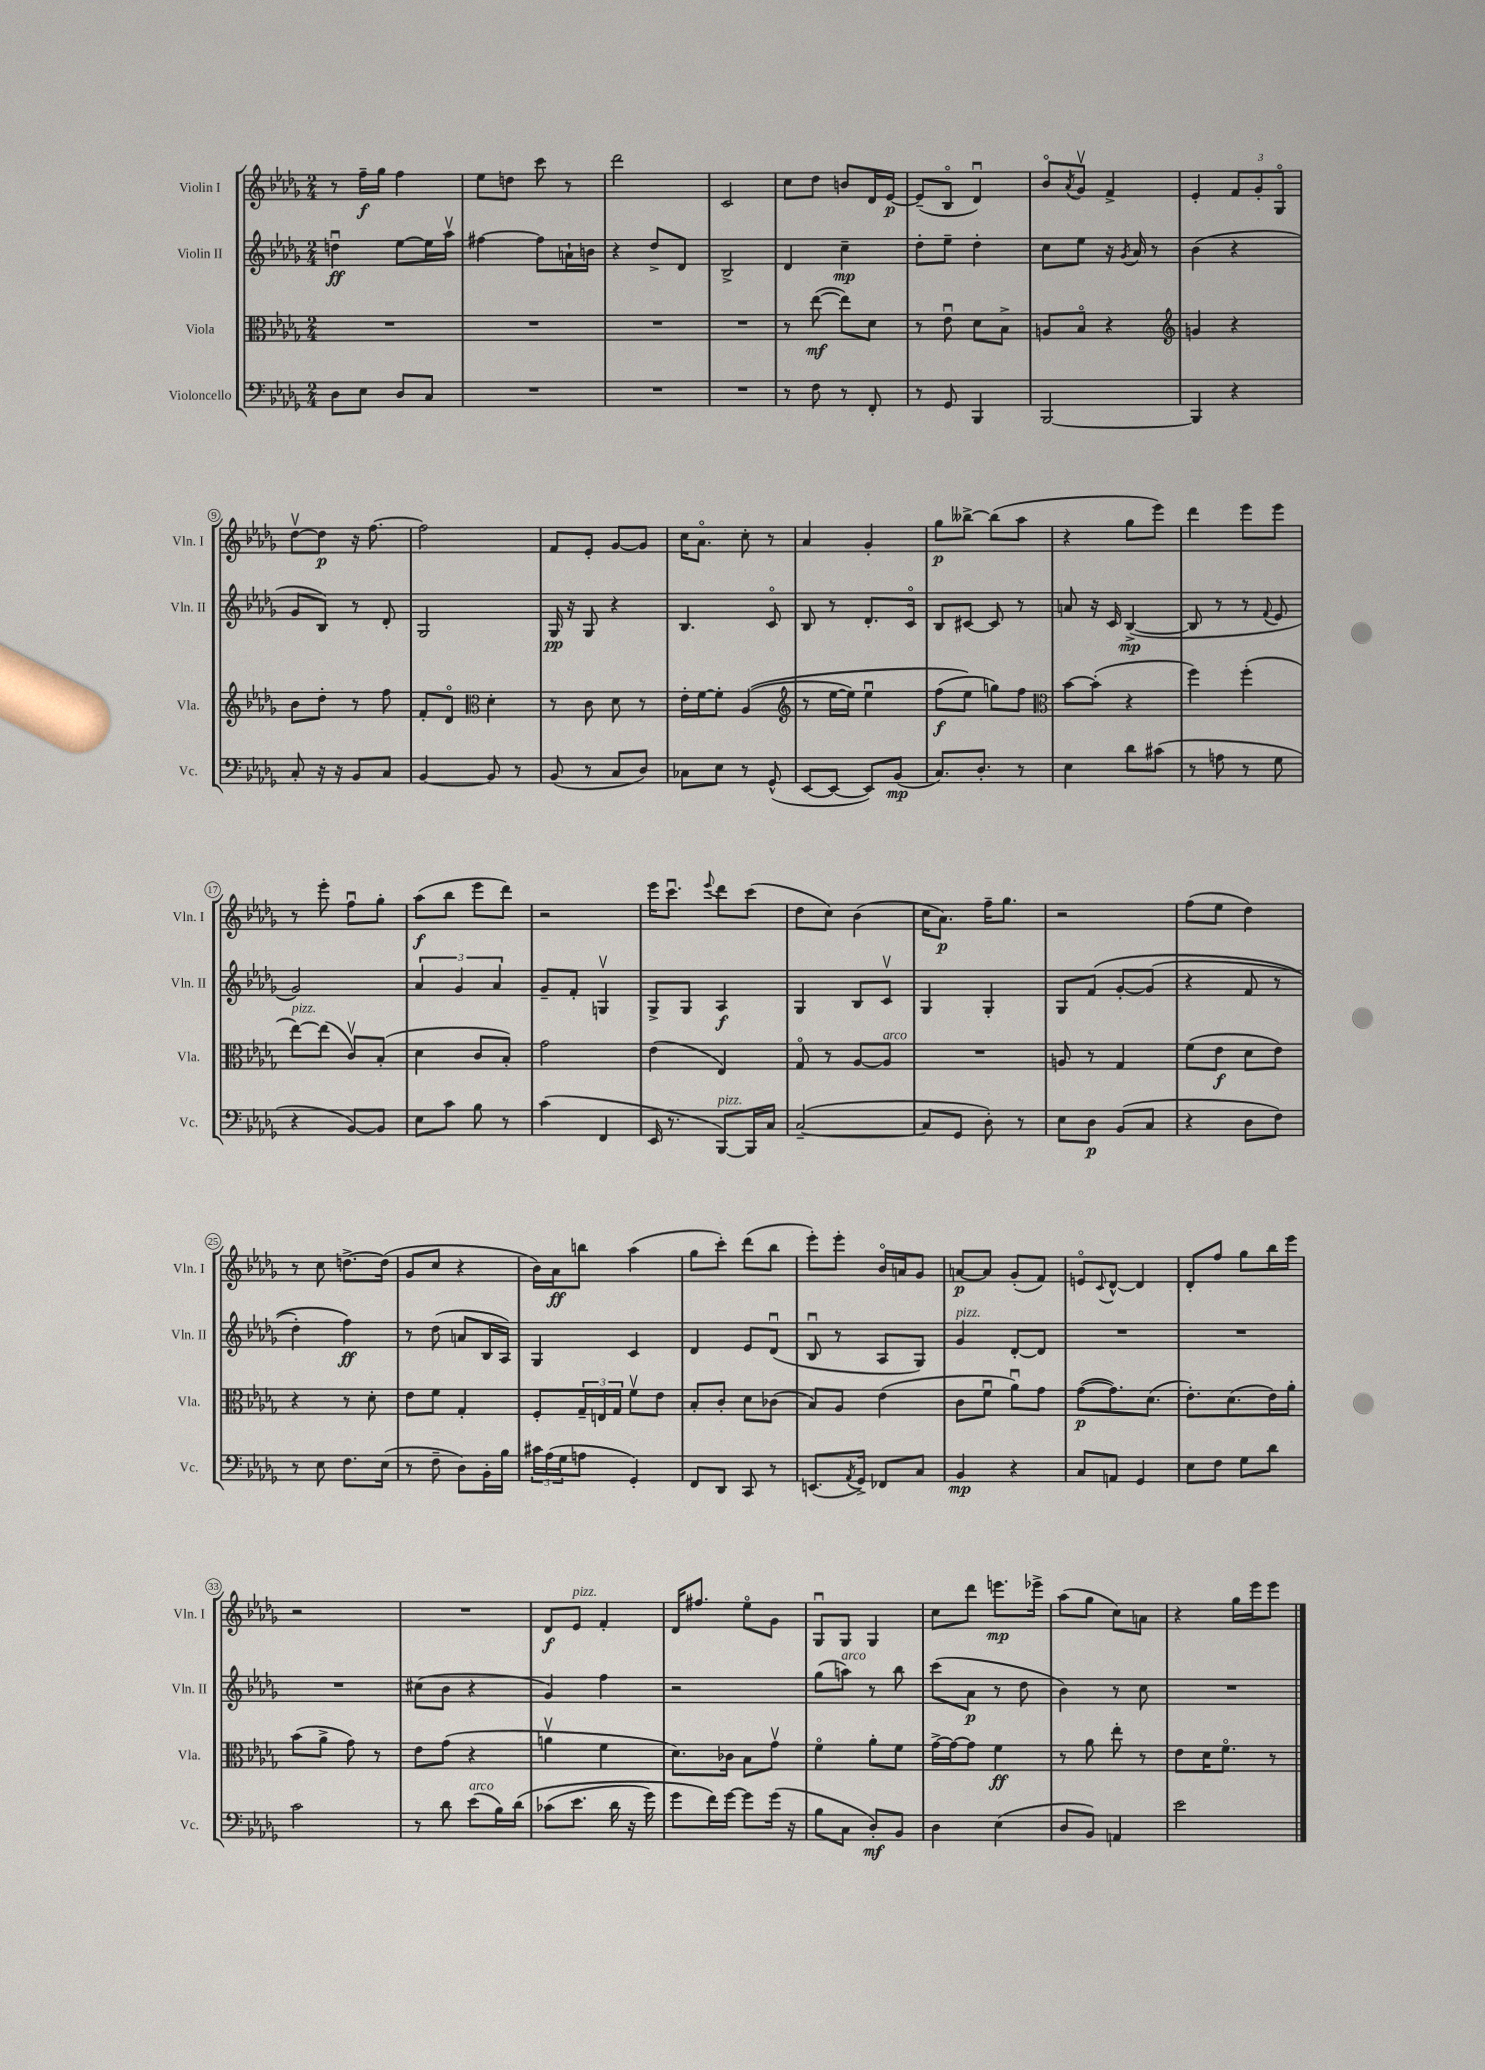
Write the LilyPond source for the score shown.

<<
\new StaffGroup <<
\new Staff = "s0" \with { instrumentName = "Violin I" shortInstrumentName = "Vln. I" } {
    \clef treble \key des \major \numericTimeSignature \time 2/4
    r8 f''16--\f ges''16 f''4 |
    ees''8 d''8 c'''8 r8 |
    des'''2 |
    c'2 |
    c''8 des''8 b'8 des'16 ees'16~\p |
    ees'8--( bes8\flageolet des'4\downbow) |
    bes'8\flageolet \acciaccatura { aes'8 } ges'8\upbow f'4-> |
    ees'4-. \tuplet 3/2 { f'8 ges'8-. ges8\flageolet } |
    des''8~\upbow des''8\p r16 f''8.~ |
    f''2 |
    f'8 ees'8-. ges'8~ ges'8 |
    c''16 aes'8.\flageolet c''8-. r8 |
    aes'4 ges'4-. |
    ges''8\p beses''8~-> beses''8( aes''8 |
    r4 ges''8 ees'''8) |
    des'''4 ees'''8 ees'''8 |
    r8 ees'''8-. f''8\downbow ges''8-. |
    aes''8\f( bes''8 ees'''8 des'''8) |
    r2 |
    ees'''16 c'''8.\downbow \appoggiatura { ees'''8 } des'''8 c'''8( |
    des''8 c''8) bes'4( |
    c''16 aes'8.\p) f''16-- ges''8. |
    r2 |
    f''8( ees''8 des''4) |
    r8 c''8 d''8.~-> d''16( |
    ges'8 c''8 r4 |
    bes'16) aes'16\ff b''8 aes''4( |
    ges''8 c'''8-.) des'''8( bes''8 |
    ees'''8-.) ees'''8-. bes'16\flageolet a'16 ges'8 |
    a'8~\p a'8 ges'8-.( f'8) |
    e'8\flageolet \appoggiatura { c'8 } des'8~-^ des'4 |
    des'8-. f''8 ges''8 bes''16 ees'''16 |
    r2 |
    R2 |
    des'8\f ees'8^\markup { \italic "pizz." } f'4-. |
    des'16 fis''8. ees''8\flageolet ges'8 |
    ges8\downbow ges8 ges4 |
    c''8 des'''8 e'''8.\mp ees'''16-> |
    aes''8( ges''8 c''8) a'8 |
    r4 ges''16 ees'''16 ees'''8 \bar "|." |
}
\new Staff = "s1" \with { instrumentName = "Violin II" shortInstrumentName = "Vln. II" } {
    \clef treble \key des \major \numericTimeSignature \time 2/4
    d''4\downbow\ff ees''8~ ees''16 aes''16\upbow |
    fis''4~ fis''8 a'16-! b'16 |
    r4 des''8-> des'8 |
    bes2-> |
    des'4 c''4--\mp |
    des''8-. ees''8-- des''4-. |
    c''8 ees''8 r16 \acciaccatura { ges'8 } aes'16 r8 |
    bes'4( r4 |
    ges'8 bes8) r8 des'8-. |
    ges2 |
    ges16\pp r16 ges8 r4 |
    bes4. c'8\flageolet |
    bes8 r8 des'8.-. c'16\flageolet |
    bes8 cis'8~ cis'8 r8 |
    a'8 r16 c'16 bes4~->\mp( |
    bes8 r8 r8 \appoggiatura { f'8 } ees'8 |
    ges'2) |
    \tuplet 3/2 { aes'4 ges'4 aes'4 } |
    ges'8-- f'8-. g4\upbow |
    ges8-> ges8 aes4\f |
    ges4 bes8 c'8\upbow |
    ges4 ges4-. |
    ges8 f'8\( ges'8~-. ges'8( |
    r4 f'8 r8 |
    des''4-.) f''4\ff\) |
    r8 des''8( a'8 bes16 aes16) |
    ges4 c'4 |
    des'4 ees'8 des'8\downbow( |
    bes8\downbow r8 aes8 ges8) |
    ges'4^\markup { \italic "pizz." } des'8~-. des'8 |
    R2 |
    R2 |
    R2 |
    cis''8( bes'8 r4 |
    ges'4) f''4 |
    r2 |
    ges''8( a''8^\markup { \italic "arco" }) r8 bes''8 |
    c'''8( aes'8\p r8 des''8 |
    bes'4) r8 c''8 |
    R2 \bar "|." |
}
\new Staff = "s2" \with { instrumentName = "Viola" shortInstrumentName = "Vla." } {
    \clef alto \key des \major \numericTimeSignature \time 2/4
    R2 |
    R2 |
    R2 |
    R2 |
    r8 ees''8~\mf( ees''8) des'8 |
    r8 ees'8\downbow des'8 bes8-> |
    a8 bes8\flageolet r4 |
    \clef treble g'4 r4 |
    bes'8 des''8-. r8 f''8 |
    f'8-. des'8\flageolet \clef alto des'4-. |
    r8 c'8 des'8 r8 |
    ees'16-. f'16~ f'8-. aes4(\( |
    \clef treble r8 ees''16~ ees''16) ees''4\downbow |
    f''8\f( ees''8\) g''8) f''8 |
    \clef alto bes'8~ bes'8-.( r4 |
    f''4) f''4-.( |
    ees''8~^\markup { \italic "pizz." }) ees''8( c'8\upbow) bes8-.( |
    des'4 c'8 bes8-.) |
    ges'2 |
    ees'4( ees4) |
    ges8\flageolet r8 aes8~ aes8^\markup { \italic "arco" } |
    R2 |
    a8 r8 ges4 |
    f'8( ees'8\f des'8 ees'8) |
    r4 r8 des'8-. |
    ees'8 f'8 ges4-. |
    f8-. \tuplet 3/2 { ges16-- e16 ges16 } f'8\upbow ees'8 |
    bes8-. c'8-. des'8 ces'8( |
    bes8) aes8 ees'4( |
    c'8 f'8\downbow aes'8\downbow) ges'8 |
    ges'8~\p( ges'8.) des'8.( |
    ees'8.-.) des'8.( ees'16) aes'16-. |
    bes'8( aes'8-> ges'8) r8 |
    ees'8 ges'8( r4 |
    a'4\upbow f'4 |
    des'8.) ces'16 bes8 ges'8\upbow |
    f'4\flageolet aes'8-. f'8 |
    ges'16~-> ges'16~ ges'8 f'4\ff |
    r8 aes'8 ees''8-. r8 |
    ees'8 des'16 f'8.\flageolet r8 \bar "|." |
}
\new Staff = "s3" \with { instrumentName = "Violoncello" shortInstrumentName = "Vc." } {
    \clef bass \key des \major \numericTimeSignature \time 2/4
    des8 ees8 des8 c8 |
    R2 |
    R2 |
    R2 |
    r8 f8 r8 f,8-. |
    r8 ges,8 bes,,4 |
    bes,,2~ |
    bes,,4 r4 |
    c8-. r16 r16 bes,8 c8 |
    bes,4~ bes,8 r8 |
    bes,8( r8 c8 des8) |
    ces8 ees8 r8 ges,8-^( |
    ees,8~ ees,8~ ees,8) bes,8\mp( |
    c8.) des8.-. r8 |
    ees4 des'8 cis'8( |
    r8 a8 r8 ges8 |
    r4 bes,8~) bes,8 |
    ees8 c'8 bes8 r8 |
    c'4( f,4 |
    ees,16 r8. bes,,8~^\markup { \italic "pizz." }) bes,,16 c16 |
    c2~--( |
    c8 ges,8 des8-.) r8 |
    ees8 des8\p bes,8( c8 |
    r4 des8 f8) |
    r8 ees8 f8. ees16( |
    r8 f8-- des8) bes,16-. bes16 |
    \tuplet 3/2 { cis'16 aes16( ges16 } a8 ges,4-.) |
    f,8 des,8 c,8 r8 |
    e,8.( \acciaccatura { aes,8 } ges,16->) fes,8 c8 |
    bes,4\mp r4 |
    c8 a,8 ges,4 |
    ees8 f8 ges8 des'8 |
    c'2 |
    r8 des'8 ees'8^\markup { \italic "arco" }( bes16) des'16\( |
    ces'8( ees'8. des'16 r16 ges'16) |
    ges'8 f'16\) ges'16~ ges'8 ges'16( r16 |
    bes8 c8 des8-.\mf) bes,8 |
    des4 ees4( |
    des8 bes,8) a,4 |
    ees'2 \bar "|." |
}
>>
>>
\layout { \context { \Score \override BarNumber.stencil = #(make-stencil-circler 0.1 0.3 ly:text-interface::print) } }
